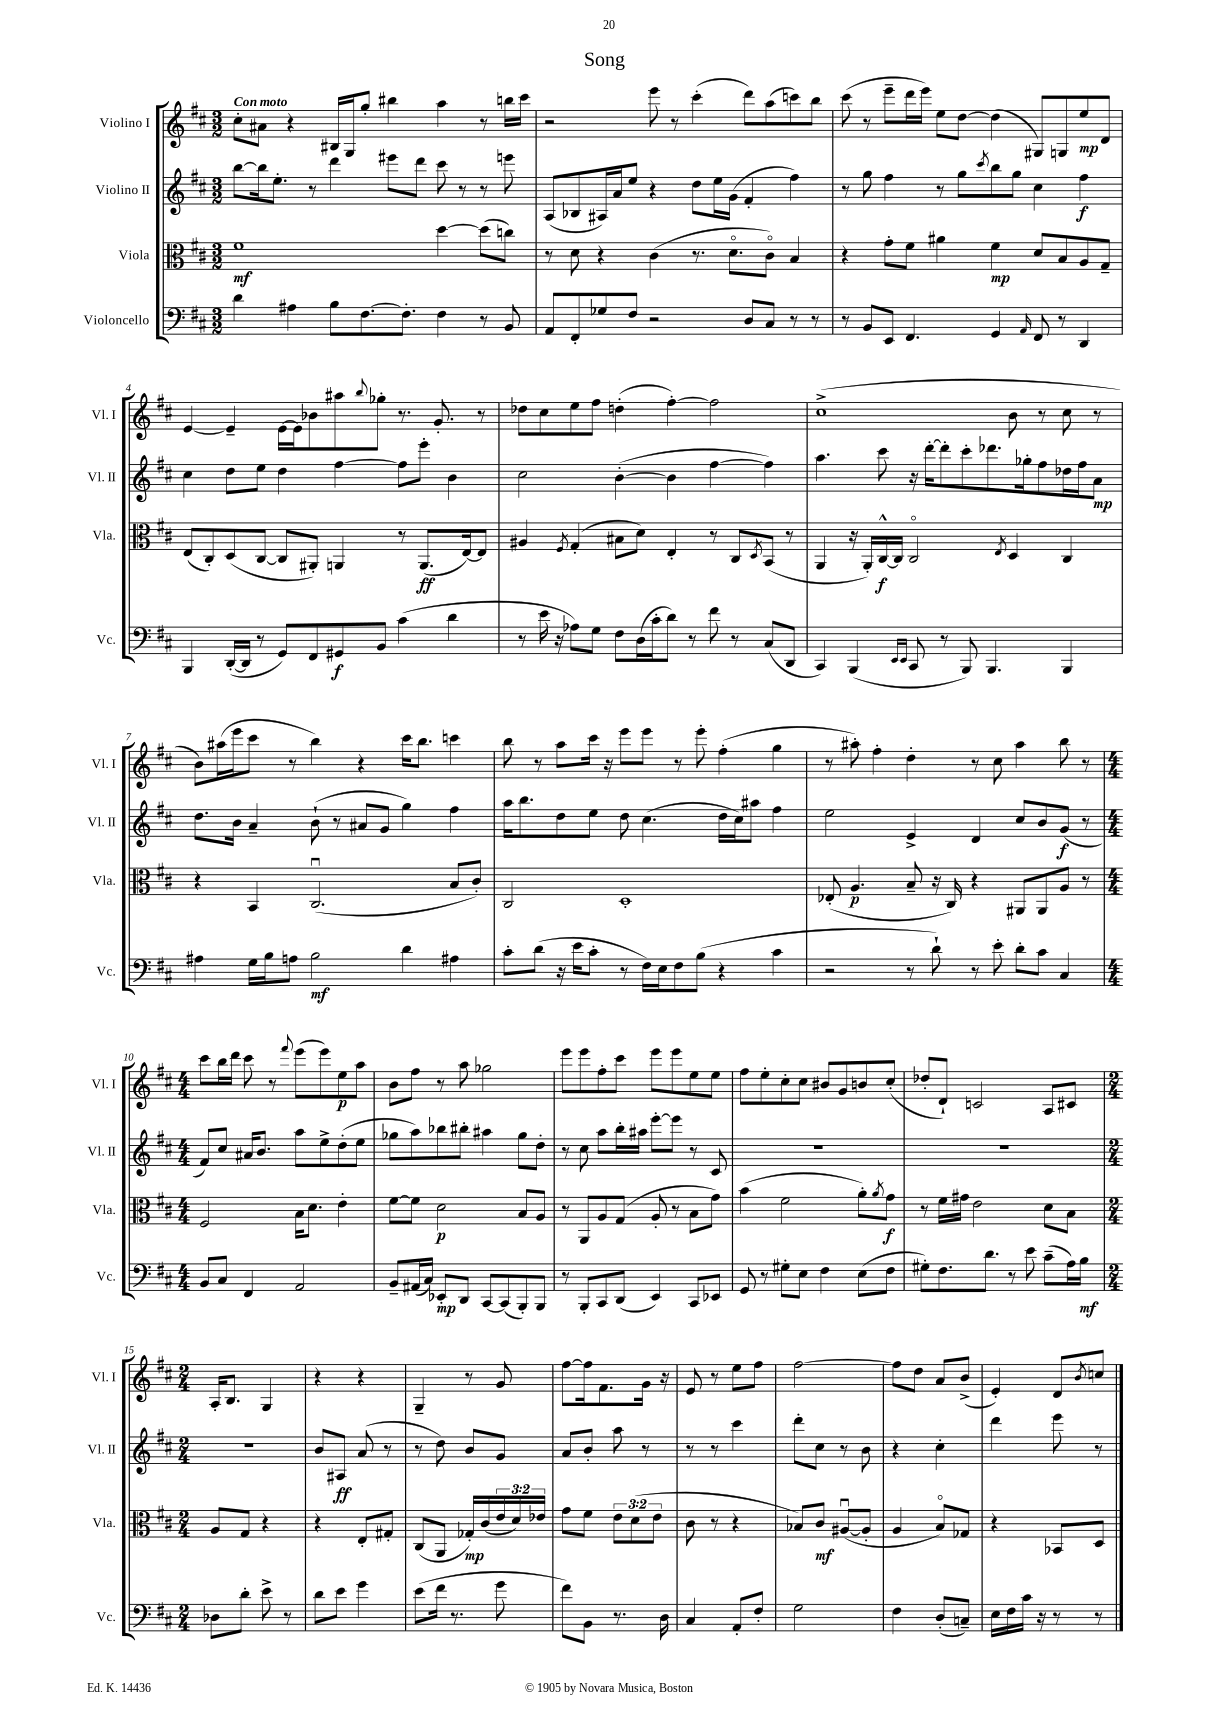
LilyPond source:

\header { title = "Song" }
<<
\new StaffGroup <<
\new Staff = "s0" \with { instrumentName = "Violino I" shortInstrumentName = "Vl. I" } {
    \clef treble \key d \major \numericTimeSignature \time 3/2 \tempo "Con moto"
    cis''8-. ais'8 r4 bis16 g16 g''8-. bis''4 a''4 r8 b''16 cis'''16 |
    r2 e'''8 r8 cis'''4-.( d'''8) a''8( c'''8) b''8 |
    cis'''8( r8 e'''8-- d'''16 e'''16) e''8 d''8~ d''4( gis8) g8 e''8\mp d'8 |
    e'4~ e'4-- e'16~ e'16 bes'8 ais''8 \appoggiatura { b''8 } ges''8-. r8. g'8.-. r8 |
    des''8 cis''8 e''8 fis''8 d''4-.( fis''4~-.) fis''2 |
    cis''1->( b'8 r8 cis''8 r8 |
    b'8) ais''16( e'''16 cis'''8 r8 b''4) r4 cis'''16 b''8. c'''4 |
    b''8 r8 a''8 cis'''16 r16 e'''8 e'''8 r8 e'''8-. fis''4-.( g''4 |
    r8 ais''8-.) fis''4-. d''4-. r8 cis''8 ais''4 b''8 r8 |
    \numericTimeSignature \time 4/4 cis'''8 b''16 d'''16 cis'''8 r8 \appoggiatura { fis'''8 } e'''8( e'''8) e''8\p a''8 |
    b'8 fis''8 r8 a''8 ges''2 |
    e'''8 e'''8 fis''8-. cis'''8 e'''8 e'''8 e''8 e''8 |
    fis''8 e''8-. cis''8-. cis''8 bis'8 g'8 b'8 cis''8-.( |
    des''8-. d'8-!) c'2 a8 cis'8 |
    \numericTimeSignature \time 2/4 a16-. b8. g4 |
    r4 r4 |
    g4-- r8 g'8 |
    fis''8~ fis''16 fis'8. g'16 r16 |
    e'8 r8 e''8 fis''8 |
    fis''2~ |
    fis''8 d''8 a'8 b'8->( |
    e'4-.) d'8 \acciaccatura { b'8 } c''8 \bar "|." |
}
\new Staff = "s1" \with { instrumentName = "Violino II" shortInstrumentName = "Vl. II" } {
    \clef treble \key d \major \numericTimeSignature \time 3/2
    b''8~ b''16 e''8.-. r8 d'''4 eis'''8 d'''8 cis'''8 r8 r8 e'''8 |
    a8( bes8 ais16) a'16 e''8 r4 d''8 e''16 g'16( fis'4-. fis''4) |
    r8 g''8 fis''4 r8 g''8 \acciaccatura { cis'''8 } b''8 g''8 cis''4 fis''4\f |
    cis''4 d''8 e''8 d''4 fis''4~ fis''8 e'''8-. b'4 |
    cis''2 b'4~-.( b'4 fis''4~ fis''4) |
    a''4. cis'''8 r16 d'''16~-. d'''8-. cis'''8-. des'''8. ges''16-. fis''8 des''16 fis''16 a'8\mp |
    d''8. b'16 a'4-- b'8-!( r8 ais'8 g'8 g''4) fis''4 |
    a''16 b''8. d''8 e''8 d''8 cis''4.( d''16 cis''16) ais''8 fis''4 |
    e''2 e'4-> d'4 cis''8 b'8 g'8\f( r8 |
    \numericTimeSignature \time 4/4 fis'8) cis''8 ais'16 b'8. a''8 e''8-> d''8-.( e''8 |
    ges''8 a''8) bes''8 bis''8-. ais''4 ges''8 d''8-. |
    r8 cis''8 a''8 b''16-. ais''16 e'''8~-. e'''8 r8 cis'8 |
    R1 |
    R1 |
    \numericTimeSignature \time 2/4 R2 |
    b'8 ais8\ff a'8( r8 |
    r8 d''8) b'8 g'8 |
    a'8 b'8-. a''8 r8 |
    r8 r8 cis'''4 |
    d'''8-. cis''8 r8 b'8 |
    r4 cis''4-. |
    d'''4 e'''8 r8 \bar "|." |
}
\new Staff = "s2" \with { instrumentName = "Viola" shortInstrumentName = "Vla." } {
    \clef alto \key d \major \numericTimeSignature \time 3/2 \override Staff.TupletNumber.text = #tuplet-number::calc-fraction-text
    fis'1\mf d''4~ d''8( c''8) |
    r8 d'8 r4 cis'4( r8. d'8.\flageolet cis'8\flageolet) b4 |
    r4 g'8-. fis'8 ais'4 fis'4\mp d'8 b8 a8 g8-- |
    e8( cis8-.) d8( cis8~ cis8 ais,8-.) a,4 r8 a,8.\ff( e16~) e8 |
    ais4 \acciaccatura { fis8 } g4-.( bis8 d'8) e4-. r8 cis8 \acciaccatura { d8 } b,8( r8 |
    a,4 r16 a,16-.) cis16~-^\f cis16 cis2\flageolet \acciaccatura { e8 } d4 cis4 |
    r4 b,4 cis2.\downbow( b8 cis'8-.) |
    cis2 d1-. |
    ees8-.( a4.\p b8-- r16 cis16) r4 ais,8 ais,8 a8 r8 |
    \numericTimeSignature \time 4/4 fis2 b16 d'8. e'4-. |
    fis'8~ fis'8 d'2\p b8 a8 |
    r8 a,8 a8 g8( a8-. r8 b8 g'8) |
    b'4( fis'2 a'8-.) \acciaccatura { a'8 } g'8\f |
    r8 fis'16 gis'16 e'2 d'8 b8 |
    \numericTimeSignature \time 2/4 a8 g8 r4 |
    r4 e8-. gis8-. |
    cis8( a,8 ges16-.\mp) cis'16( \tuplet 3/2 { e'16 d'16) ees'16 } |
    g'8 fis'8 \tuplet 3/2 { e'8 d'8( e'8 } |
    cis'8 r8 r4 |
    bes8) cis'8\mf ais8~\downbow( ais8-. |
    a4 b8\flageolet) ges8 |
    r4 bes,8 d8 \bar "|." |
}
\new Staff = "s3" \with { instrumentName = "Violoncello" shortInstrumentName = "Vc." } {
    \clef bass \key d \major \numericTimeSignature \time 3/2
    d'4 ais4 b8 fis8.~ fis8.-. fis4 r8 b,8 |
    a,8 fis,8-. ges8 fis8 r2 d8 cis8 r8 r8 |
    r8 b,8 e,8 fis,4. g,4 \grace { a,16 } fis,8 r8 d,4 |
    b,,4 d,16~-.( d,16 r8 g,8) fis,8 gis,8\f b,8 cis'4( d'4 |
    r8 e'16 r16 aes8) g8 fis8 d16( cis'16-. d'8) r8 fis'8 r8 cis8( d,8 |
    cis,4) b,,4( \grace { e,16 e,16 } cis,8 r8 b,,8) b,,4. b,,4 |
    ais4 g16 b16 a8 b2\mf d'4 ais4 |
    cis'8-. d'8( r16 e'16 cis'8-. r8 fis16) e16 fis8 b8( r4 cis'4 |
    r2 r8 d'8-!) r8 e'8-. d'8-. cis'8 cis4 |
    \numericTimeSignature \time 4/4 b,8 cis8 fis,4 a,2 |
    b,8-- ais,16( cis16) ees,8-.\mp d,8 cis,8~ cis,8( b,,8-.) b,,8 |
    r8 b,,8-. cis,8 d,8( e,4) cis,8 ees,8 |
    g,8 r8 gis8-. e8 fis4 e8( fis8 |
    gis8-.) fis8. d'8. r8 e'8 cis'8--( a16) b16\mf |
    \numericTimeSignature \time 2/4 des8 d'8-. e'8-> r8 |
    d'8 e'8 g'4 |
    e'8( fis'16 r8. g'8 |
    fis'8) b,8 r8. d16 |
    cis4 a,8-. fis8-. |
    g2 |
    fis4 d8-.( c8--) |
    e16 fis16 cis'16 r16 r8 r8 \bar "|." |
}
>>
>>
